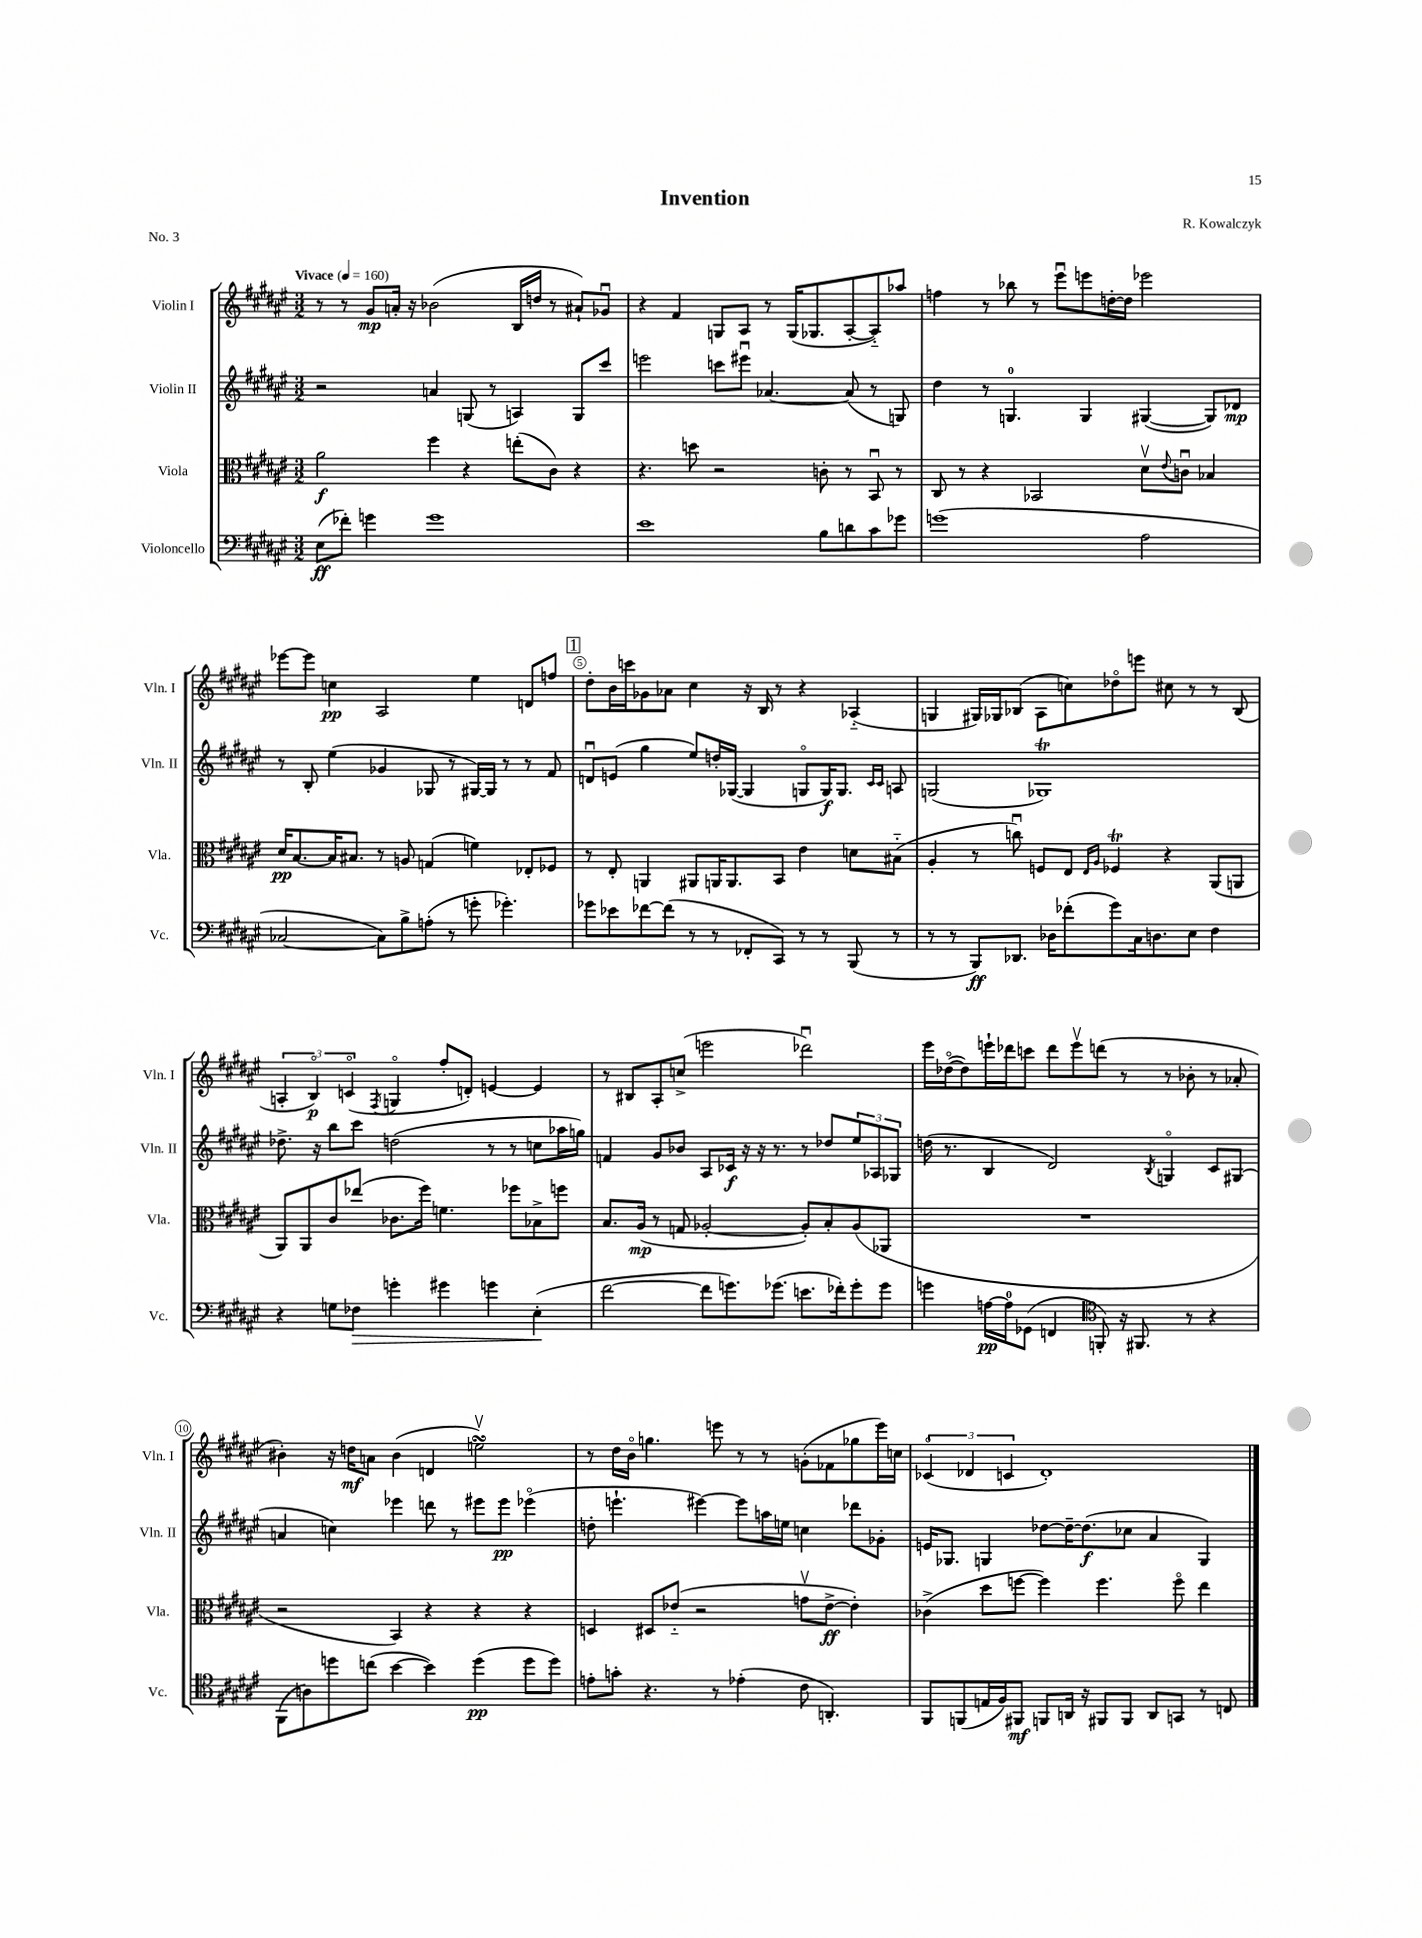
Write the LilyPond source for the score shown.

\header { title = "Invention" composer = "R. Kowalczyk" piece = "No. 3" }
<<
\new StaffGroup <<
\new Staff = "s0" \with { instrumentName = "Violin I" shortInstrumentName = "Vln. I" } {
    \clef treble \key fis \major \numericTimeSignature \time 3/2 \tempo "Vivace" 4 = 160
    r8 r8 gis'8\mp a'16-. r16 bes'2( b16 d''16 r8 ais'8-!) ges'8\downbow |
    r4 fis'4 g8 ais8 r8 g16( ges8. ais8~-. ais8-_) aes''8 |
    f''4 r8 bes''8 r8 eis'''8\downbow e'''8 d''16~-. d''16 ees'''2 |
    ees'''8~ ees'''8 c''4\pp ais2 eis''4 d'8 f''8 |
    \mark \markup { \box "1" } dis''8-. b'16 c'''16 ges'8 aes'8 cis''4 r16 b16 r8 r4 aes4-_( |
    g4 gis16) ges16 bes8( ais8 c''8) des''8\flageolet e'''8 cis''8 r8 r8 bes8( |
    \tuplet 3/2 { a4-. b4\flageolet\p) c'4\flageolet( } \acciaccatura { fis8 } g4\flageolet fis''8-. d'8-.) e'4~ e'4 |
    r8 bis8 ais8-. c''8->( e'''2 des'''2\downbow) |
    eis'''16 des''16~\flageolet( des''8) e'''16-! des'''16 c'''8 des'''8 e'''8\upbow d'''8( r8 r8 bes'8-. r8 aes'8-. |
    bis'4-.) r16 d''16\mf a'8 bis'4( d'4 e''2\upbow\turn) |
    r8 dis''16 b'16\flageolet g''4. e'''8 r8 r8 g'8-.( fes'8 ges''8 e'''16) c''16 |
    \tuplet 3/2 { ces'4\flageolet( des'4 c'4 } des'1-.) \bar "|." |
}
\new Staff = "s1" \with { instrumentName = "Violin II" shortInstrumentName = "Vln. II" } {
    \clef treble \key fis \major \numericTimeSignature \time 3/2
    r2 a'4 g8( r8 a4) g8 cis'''8 |
    e'''2 c'''8 eis'''8\downbow aes'4.~ aes'8( r8 g8) |
    dis''4 r8 g4.-0 g4 gis4~( gis8) des'8\mp |
    r8 b8-. eis''4( ges'4 ges8 r8 gis16~) gis16 r8 r8 fis'8 |
    \mark \markup { \box "1" } d'8\downbow e'8( gis''4 eis''8) d''16-. ges16~( ges4 g8\flageolet g16\f) g8. \grace { cis'16 cis'16 } a8 |
    g2( ges1\trill) |
    des''8.-> r16 b''8 cis'''8 d''2( r8 r8 c''8 aes''16 g''16) |
    f'4 gis'8 bes'8 ais8 ces'16\f r16 r16 r8. r8 des''8 \tuplet 3/2 { eis''8 aes8 ges8 } |
    d''16( r8. b4 dis'2) \acciaccatura { b8 } g4\flageolet cis'8 gis8( |
    a'4 c''4) ees'''4 d'''8 r8 eis'''8 eis'''8\pp ees'''4\flageolet( |
    d''8-. e'''4.-! eis'''4~) eis'''8 a''16 e''16 c''4 des'''8 ges'8-. |
    e'16 ges8. g4 des''8~ des''16~-- des''8.\f( ces''8 ais'4 g4) \bar "|." |
}
\new Staff = "s2" \with { instrumentName = "Viola" shortInstrumentName = "Vla." } {
    \clef alto \key fis \major \numericTimeSignature \time 3/2
    ais'2\f fis''4 r4 e''8-.( cis'8) r4 |
    r4. d''8 r2 c'8-. r8 b,8\downbow r8 |
    cis8 r8 r4 bes,2 dis'8\upbow \appoggiatura { eis'8 } c'8\downbow bes4 |
    dis'16\pp b8.~ b16 bis8. r8 a8 g4( f'4) ees8-. fes8 |
    \mark \markup { \box "1" } r8 eis8-. a,4 ais,8 a,16 a,8. b,8 eis'4 d'8 bis8-_( |
    ais4-. r8 c''8\downbow) f8 eis8 \grace { eis16 ais16 } fes4\trill r4 ais,8( a,8 |
    ais,8) ais,8 cis'8 ees''8( ces'8. fis''16) f'4. fes''8 bes8-> f''8 |
    b8. ais16\mp( r8 g8 aes2~-. aes8-.) b8-. aes8( aes,8 |
    R1. |
    r2 b,4) r4 r4 r4 |
    d4 dis8 ees'8-_( r2 g'8\upbow ees'8~->\ff ees'4-.) |
    ces'4->( dis''8 f''8~ f''4) f''4. f''8\flageolet eis''4 \bar "|." |
}
\new Staff = "s3" \with { instrumentName = "Violoncello" shortInstrumentName = "Vc." } {
    \clef bass \key fis \major \numericTimeSignature \time 3/2
    eis8\ff( fes'8-.) g'4 g'1 |
    eis'1 b8 d'8 cis'8 ges'8 |
    g'1( ais2 |
    ces2~ ces8) b8-> a8-.( r8 g'8-. ges'4.-.) |
    \mark \markup { \box "1" } ges'8 ees'8 fes'8~ fes'8( r8 r8 fes,8-. cis,8) r8 r8 b,,8( r8 |
    r8 r8 b,,8\ff) des,8. des16 fes'8-.( gis'8) cis16 d8. eis8 fis4 |
    r4 g8 fes8\> g'4-. gis'4 g'4 eis4-.\!( |
    fis'2~ fis'8 g'8.) ges'8.( e'8. fes'16-.) ges'8-. ges'8 |
    g'4 a16~\pp a16-0 ges,8( f,4 \clef tenor f,8-.) r16 fis,8. r8 r4 |
    fis,8( a8) d''8 c''8( b'4~ b'4) d''4\pp( d''8 d''8) |
    e'8-. g'8-. r4. r8 ees'4-.( cis'8 a,4.-.) |
    fis,8 f,8( e16 fis16) fis,8\mf f,8 a,16 r16 fis,8 fis,8 a,8 g,8 r8 c8 \bar "|." |
}
>>
>>
\layout { \context { \Score \override BarNumber.break-visibility = ##(#f #t #t) barNumberVisibility = #(every-nth-bar-number-visible 5) \override BarNumber.stencil = #(make-stencil-circler 0.1 0.3 ly:text-interface::print) } }
